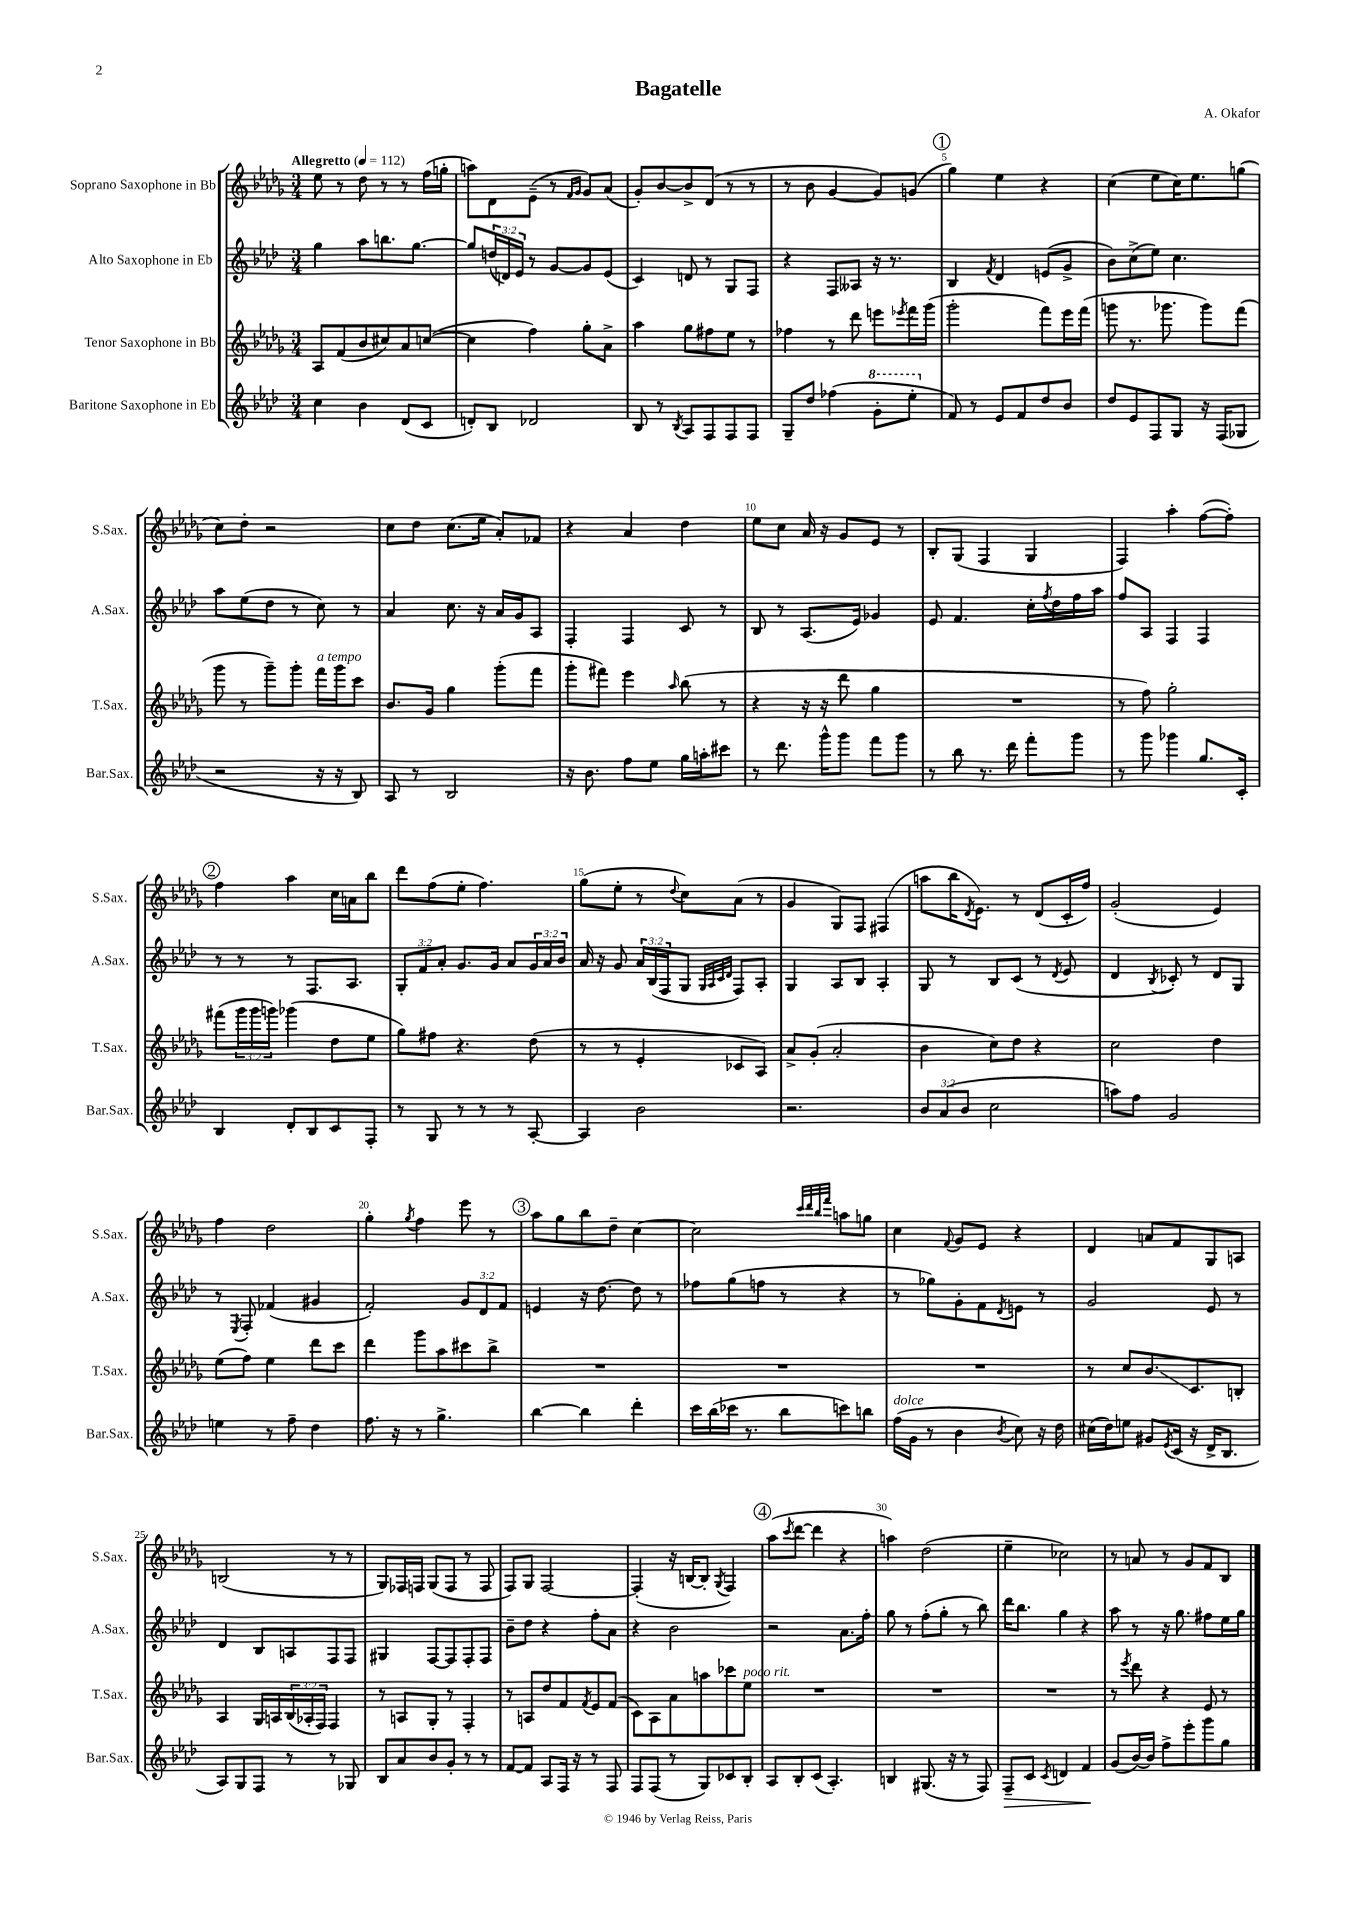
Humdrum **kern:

**kern	**kern	**kern	**kern
*staff4	*staff3	*staff2	*staff1
*clefG2	*clefG2	*clefG2	*clefG2
*k[b-e-a-d-]	*k[b-e-a-d-g-]	*k[b-e-a-d-]	*k[b-e-a-d-g-]
*M3/4	*M3/4	*M3/4	*M3/4
*MM112	*MM112	*MM112	*MM112
4cc	8A-	4gg	8ee-
.	(8f	.	8r
4b-	8b-	8aa-	8dd-
.	8cc#)	8.bb	8r
(8d-	8a-	.	8r
.	.	[8.gg	.
8c	([8cc	.	(16ff
.	.	.	16gg'
=	=	=	=
8d')	4cc]	8gg]	8aa)
8B-	.	(24dd	8d-
.	.	24d)	.
.	.	24e-	.
2d-	4ff)	8r	(8e-~
.	.	[8g	8r
.	.	.	16qqf
.	.	.	16qqg-
.	8gg-'	8g]	8g-)
.	8a-^	(8e-	(8a-
=	=	=	=
8B-	4aa-	4c)	8g-')
8r	.	.	[8b-
8qB-	.	.	.
8A-	8gg-	8d	8b-^]
8F	8ff#	8r	(8d-
8F	8ee-	8G	8r
8F	8r	8F	8r
=	=	=	=
8G~	4ff-	4r	8r
8dd-	.	.	8b-
(4ff-	8r	8F	[4g-
.	8ddd-	8A--	.
8gg'	8eee	16r	8g-])
.	.	8.r	.
.	8qeee-	.	.
8eee-'	16fff	.	(8g
.	(16ggg-	.	.
=	=	=	=
8f)	2ggg-'	4B-	4gg-)
8r	.	.	.
.	.	8qf	.
8e-	.	4d-	4ee-
8f	.	.	.
8dd-	8fff)	(8e	4r
8b-	16eee-	8g^	.
.	(16fff	.	.
=	=	=	=
8dd-	8ggg	8b-)	(4cc
8e-	8.r	(8cc^	.
8F	.	8ee-)	8ee-
.	8.ggg-	.	.
8G	.	4.cc	16cc)
.	.	.	8.ee-
16r	8ggg-)	.	.
(16F	.	.	.
8G-	(8fff	.	(8gg
=	=	=	=
2r	8ggg-	8aa-	8cc)
.	8r	(8ee-	8dd-'
.	8ggg-~)	8dd-	2r
.	8ggg-'	8r	.
16r	16fff	8cc)	.
16r	16ggg-	.	.
8B-)	8ccc	8r	.
=	=	=	=
8A-	8.b-	4a-	8cc
8r	.	.	8dd-
.	16g-	.	.
2B-	4gg-	8.cc	(8.cc
.	.	16r	16ee-
.	(8ggg-'	16a-	8a-')
.	.	16g	.
.	8fff	8A-	8f-
=	=	=	=
16r	8ggg-'	4F'	4r
8.b-	.	.	.
.	8fff#)	.	.
8ff	4eee-	4F	4a-
8ee-	.	.	.
.	16qqaa-	.	.
16gg	(8bb-	8c	4dd-
16aa'	.	.	.
8ccc#	8r	8r	.
=	=	=	=
8r	4r	8B-	8ee-
8.ddd-	.	8r	8cc
.	16r	(8.A-	16a-
16ggg^^	16r	.	16r
8ggg	8ddd-	.	8g-
.	.	16e-)	.
8fff	4gg-	4g-	8e-
8ggg	.	.	8r
=	=	=	=
8r	2.r	8e-	8B-'
8bb-	.	4.f	(8G-
8.r	.	.	4F
16ddd-	.	.	.
8fff'	.	16cc'	4G-
.	.	8qff	.
.	.	16dd-	.
8ggg	.	16ff	.
.	.	16aa-	.
=	=	=	=
8r	8r	8ff	4F)
8ggg	8ff)	8A-	.
4ggg-	2gg-'	4F	4aa-'
8.gg	.	4F	([8ff
.	.	.	8ff'])
16c'	.	.	.
=	=	=	=
4B-	(8fff#	8r	4ff
.	24ggg-	8r	.
.	24ggg-	.	.
.	24ggg)	.	.
8d-'	(4ggg-	8r	4aa-
8B-	.	8.F	.
8c	8dd-	.	16cc
.	.	8.A-	16a
8F'	8ee-	.	8bb-
=	=	=	=
8r	8gg-)	12G'	8ddd-
.	.	12f	.
8G	8ff#	.	(8ff
.	.	12a-'	.
8r	4.r	8.g	8ee-'
8r	.	.	4.ff)
.	.	16g	.
8r	.	8a-	.
[8A-'	(8dd-	24g	.
.	.	24a-	.
.	.	24b-	.
=	=	=	=
4A-]	8r	16a-	(8gg-
.	.	16r	.
.	8r	8g	8ee-'
2b-	4e-'	24a-	8r
.	.	(24B-	.
.	.	24F	.
.	.	.	8qqdd-
.	.	8G	8cc)
.	.	32qqG	.
.	.	32qqA-	.
.	.	32qqc	.
.	.	32qqd-	.
.	8c-	8F)	(8a-
.	8A-)	8A-'	8r
=	=	=	=
2.r	8a-^	4G	4g-
.	(8g-'	.	.
.	2a-'	8A-	8G-)
.	.	8B-	8F
.	.	4A-'	(4F#
=	=	=	=
12b-	4b-	8G	8aa
(12a-	.	.	.
.	.	8r	16bb-
12b-	.	.	.
.	.	.	8qd-
.	.	.	8.e-)
2cc	8cc)	8B-	.
.	8dd-	(8c	8r
.	4r	8r	(8d-
.	.	8qd-	.
.	.	8e-	16c'
.	.	.	16ff)
=	=	=	=
8aa)	2cc	4d-	(2g-'
8ff	.	.	.
.	.	8qB-	.
2g	.	8c-')	.
.	.	8r	.
.	4dd-	8d-	4e-)
.	.	8G	.
=	=	=	=
4ee	(8ee-	8r	4ff
.	.	8qE-	.
.	8ff)	8F'	.
8r	4ee-	(4f-	2dd-
8ff~	.	.	.
4dd-	8ddd-	4g#	.
.	8ccc	.	.
=	=	=	=
8.ff	4ddd-	2f')	4gg-'
16r	.	.	.
.	.	.	8qgg-
8r	8ggg-	.	4ff
4.gg^	8aa-	.	.
.	8ccc#	12g	8eee-
.	.	12d-	.
.	8bb-^	.	8r
.	.	12f	.
=	=	=	=
[4bb-	2.r	4e	8aa-
.	.	.	8gg-
4bb-]	.	16r	8bb-
.	.	[8.dd-	.
.	.	.	8dd-~
4ddd-'	.	8dd-]	[4cc
.	.	8r	.
=	=	=	=
16ccc	2.r	8ff-	2cc]
(16bb-	.	.	.
16ccc-	.	(8gg	.
8.r	.	.	.
.	.	8ff	.
8bb-	.	8r	.
.	.	.	32qqccc
.	.	.	32qqddd-
.	.	.	32qqbb-
.	.	.	32qqfff
8ccc)	.	4r	8aa
8bb	.	.	8gg
=	=	=	=
(16ff	2.r	8r	4cc
16g	.	.	.
8r	.	8gg-)	.
.	.	.	8qqf
4b-	.	8g'	8g-
.	.	8f	8e-
8qb-	.	8qd-	.
8cc)	.	8e	4r
16r	.	8r	.
16dd-	.	.	.
=	=	=	=
(16cc#	8r	2g	4d-
16dd-)	.	.	.
8ee	8cc	.	.
8g#	8.b-	.	8a
8qe-	.	.	.
(16c	.	.	8f
16r	8.c	.	.
16d-^	.	8e-	8G-
8.B-	.	.	.
.	8B'	8r	8A
=	=	=	=
8A-)	4A-	4d-	(2B
8G	.	.	.
8F	16G-	8B-	.
.	16A	.	.
8r	(24B-	8A	.
.	24A-'	.	.
.	24F)	.	.
8r	4F	8F	8r
8G-	.	8F	8r
=	=	=	=
8B-	8r	4G#	8G-)
8a-	8A	.	16F-
.	.	.	16F
8b-	8G-'	[8F	(8G-
8g'	8r	8F]	8F
8r	4F'	8F'	8r
8r	.	8F	8F
=	=	=	=
[8f	8r	8b-~	8F)
8f]	8A	8dd-	8G-
8A-	8dd-	4r	[2F
16F	8f	.	.
16r	.	.	.
.	8qf	.	.
8r	8e-	8ff'	.
8F	(8f	8a-	.
=	=	=	=
8F	8c)	4r	(4F']
(8F	8A-	.	.
8r	8a-	2b-	16r
.	.	.	[16B
8G)	8aa	.	8B']
.	.	.	8qG-
8c-	8ccc-	.	4F)
8B-'	8ee-	.	.
=	=	=	=
8A-	2.r	2r	(8aa-
.	.	.	8qccc
8B-'	.	.	[8ddd-
(8c	.	.	4ddd-]
4.A-')	.	.	.
.	.	8.a-	4r
.	.	16ff'	.
=	=	=	=
4B	2.r	8gg	4aa)
.	.	8r	.
(8.G#	.	(8ff'	(2dd-
.	.	8gg'	.
16r	.	.	.
8r	.	8r	.
8F)	.	8bb-)	.
=	=	=	=
8F~	2.r	16ddd-	4ee-~
.	.	8.bb-	.
8c	.	.	.
8qc	.	.	.
4d	.	4gg	2cc-)
4f	.	4r	.
=	=	=	=
(8g	8r	8aa-	8r
.	8qeee-	.	.
[16b-)	8ddd-	8r	8a
16b-]	.	.	.
8ff^	4r	16r	8r
.	.	8.gg	.
8eee-'	.	.	8g-
8ggg	8e-	8ff#	8f
8gg	8r	16ee-	8B-
.	.	16gg	.
==	==	==	==
*-	*-	*-	*-
